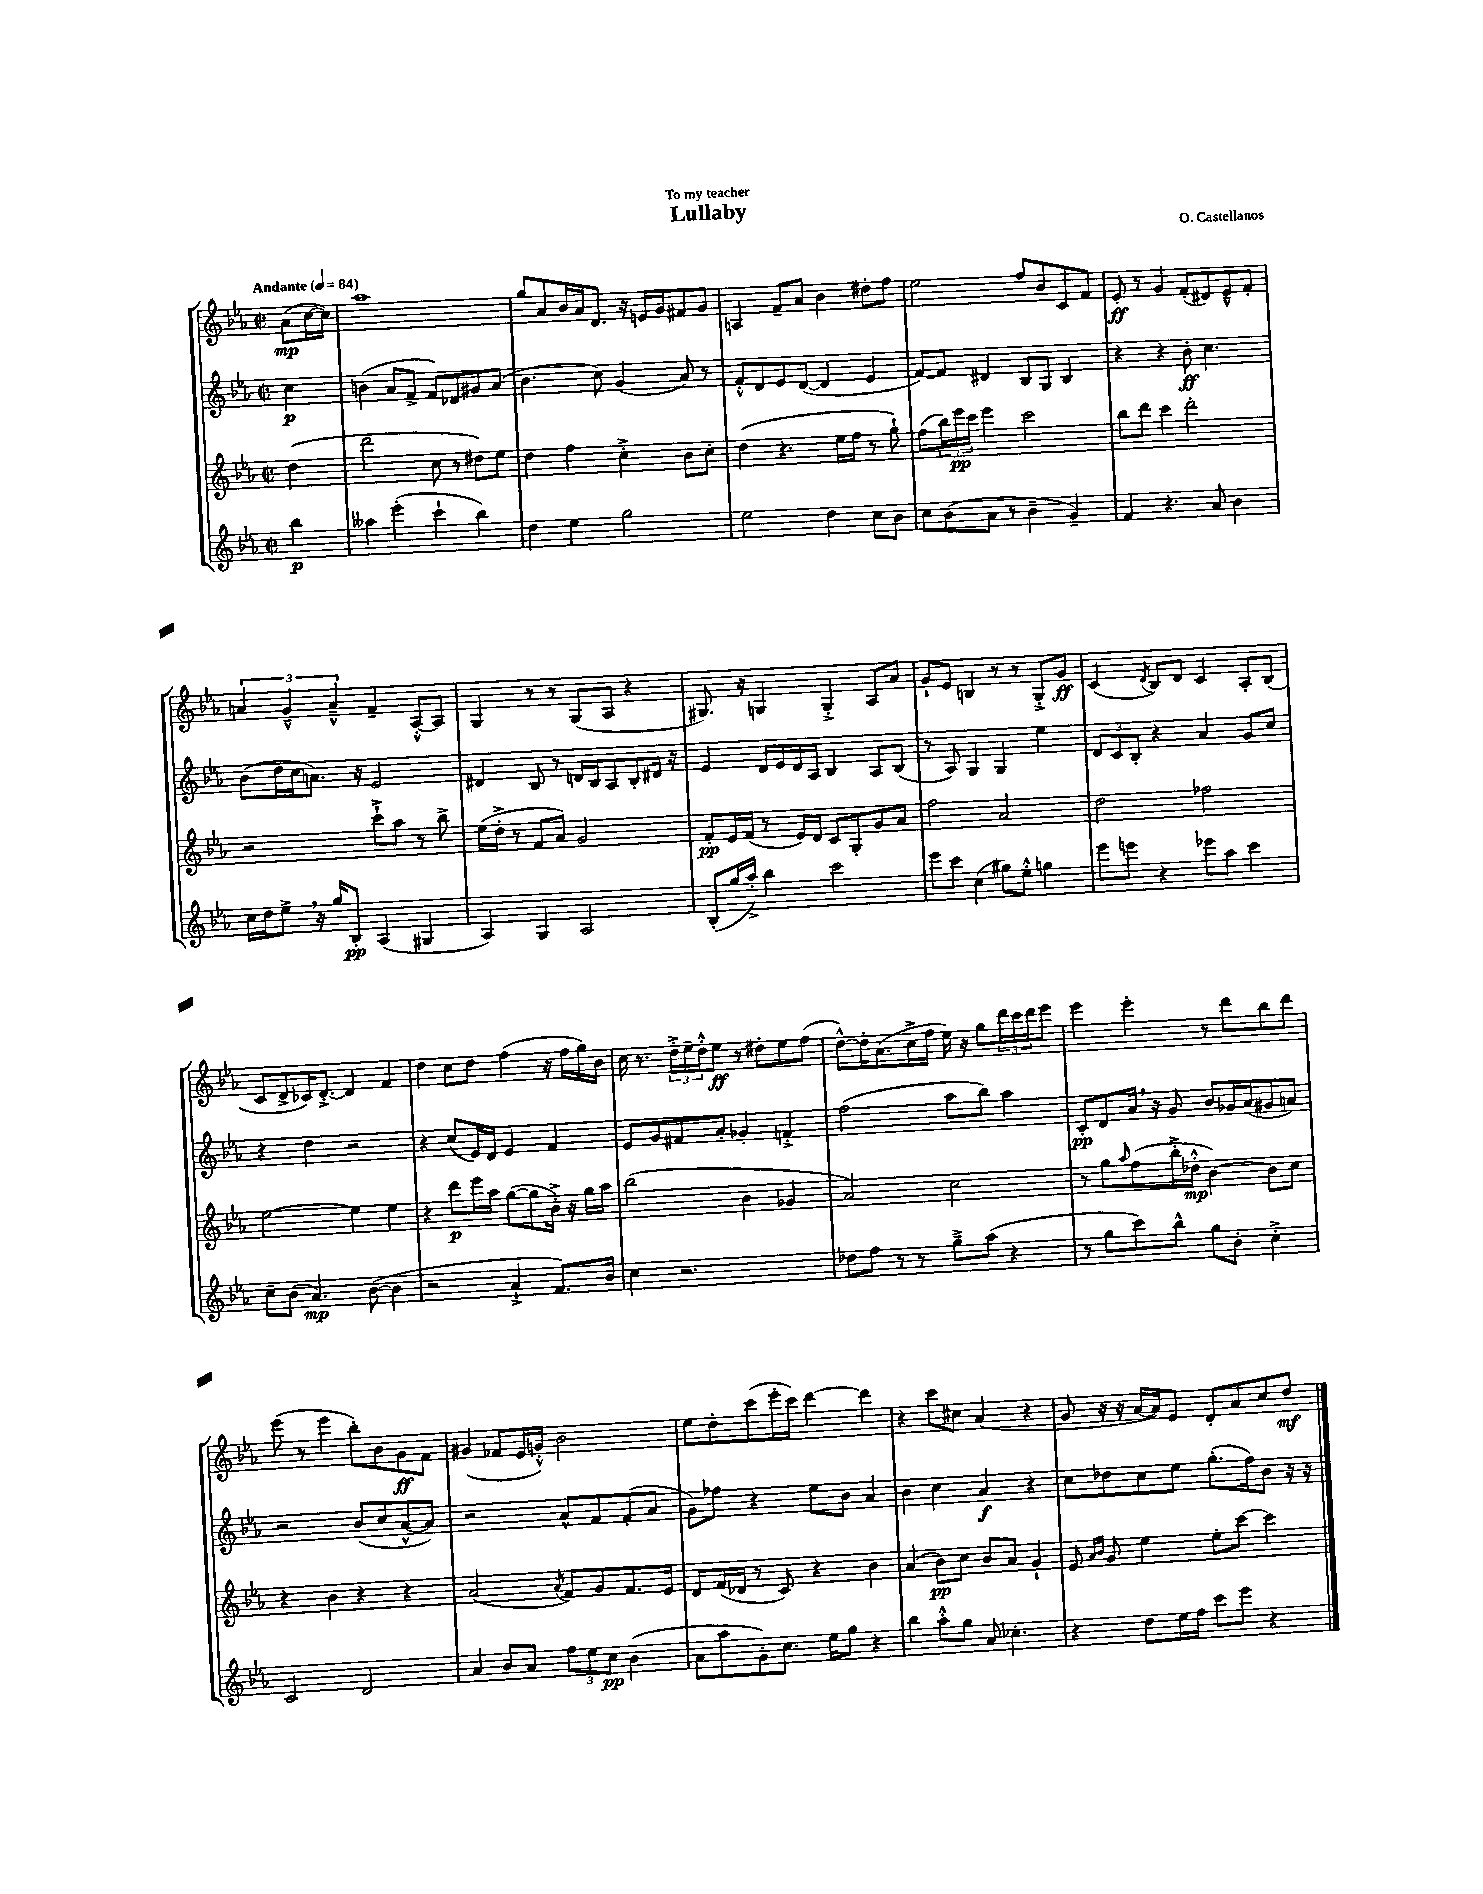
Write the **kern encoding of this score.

**kern	**dynam	**kern	**dynam	**kern	**dynam	**kern	**dynam
*part4	*part4	*part3	*part3	*part2	*part2	*part1	*part1
*staff4	*staff4	*staff3	*staff3	*staff2	*staff2	*staff1	*staff1
*clefG2	*	*clefG2	*	*clefG2	*	*clefG2	*
*k[b-e-a-]	*	*k[b-e-a-]	*	*k[b-e-a-]	*	*k[b-e-a-]	*
*M2/2	*	*M2/2	*	*M2/2	*	*M2/2	*
*met(c|)	*	*met(c|)	*	*met(c|)	*	*met(c|)	*
*MM84	*	*MM84	*	*MM84	*	*MM84	*
=	=	=	=	=	=	=	=
!	!	!	!	!	!	!LO:TX:a:B:t=Andante	!
4bb-\	p	(4dd\	.	4cc\	p	(8a-\L	mp
.	.	.	.	.	.	[16cc\L	.
.	.	.	.	.	.	16cc\JJ])	.
=1	=1	=1	=1	=1	=1	=1	=1
4aa--X\	.	2ddd\	.	(4bn\	.	1aa-	.
(4eee-'\	.	.	.	8a-/L	.	.	.
.	.	.	.	8f^/J	.	.	.
4ccc`\	.	8cc\	.	8f/L)	.	.	.
.	.	8r	.	8d-X/	.	.	.
4bb-\)	.	8dd#X\L)	.	8g#X/	.	.	.
.	.	8ee-\J	.	(8a-/J	.	.	.
=2	=2	=2	=2	=2	=2	=2	=2
4dd\	.	4dd\	.	4.b-\	.	8gg/L	.
.	.	.	.	.	.	8a-/	.
4ee-\	.	4ff\	.	.	.	16b-/L	.
.	.	.	.	.	.	16a-/J	.
.	.	.	.	8cc\)	.	8.d/J	.
2gg\	.	4cc'^\	.	(4g/	.	.	.
.	.	.	.	.	.	16r	.
.	.	.	.	.	.	16en/LL	.
.	.	.	.	.	.	16g/J	.
.	.	8b-\L	.	8a-/)	.	8f#X/	.
.	.	8cc'\J	.	8r	.	8g/J	.
=3	=3	=3	=3	=3	=3	=3	=3
2ee-\	.	(4dd\	.	8f'^^/L	.	4An/	.
.	.	.	.	8d/	.	.	.
.	.	4.r	.	8e-/	.	8f~/L	.
.	.	.	.	([8d/J	.	8a-/J	.
4dd\	.	.	.	4d/]	.	4b-\	.
.	.	16ee-\LL	.	.	.	.	.
.	.	16ff\JJ	.	.	.	.	.
8cc\L	.	8r	.	4e-/	.	8dd#X'\L	.
8b-\J	.	8gg`\)	.	.	.	8ff\J	.
=4	=4	=4	=4	=4	=4	=4	=4
8cc\L	.	(8ff\L	.	[8f/L)	.	2ee-\	.
(8b-\	.	24bb-\L)	.	8f/J]	.	.	.
.	.	24eee-\	pp	.	.	.	.
.	.	24ccc\JJ	.	.	.	.	.
8a-\J	.	4eee-\	.	4d#X/	.	.	.
8r	.	.	.	.	.	.	.
4b-~\	.	2ccc\	.	8B-/L	.	8ff/L	.
.	.	.	.	8G/J	.	8b-/	.
4g~/)	.	.	.	4B-/	.	8c/	.
.	.	.	.	.	.	8f/J	.
=5	=5	=5	=5	=5	=5	=5	=5
4f/	.	8bb-\L	.	4r	.	8e-'/	ff
.	.	8ddd\J	.	.	.	8r	.
4.r	.	4ccc\	.	4r	.	4g/	.
.	.	2ddd'\	.	8b-'\	ff	(8f'/L	.
8a-/	.	.	.	4.cc\	.	8d#X/)	.
4b-\	.	.	.	.	.	8e-~^^/	.
.	.	.	.	.	.	8f'/J	.
!!LO:LB:g=z
=6	=6	=6	=6	=6	=6	=6	=6
16cc\LL	.	2r	.	(8b-\L	.	6an/	.
16dd\J	.	.	.	.	.	.	.
8ee-^,\J	.	.	.	16dd\L	.	.	.
.	.	.	.	.	.	6g~^^/	.
.	.	.	.	16cc\J	.	.	.
16r	.	.	.	8.an\J)	.	.	.
16gg/KL	.	.	.	.	.	.	.
.	.	.	.	.	.	6a~^^/	.
8B-'/J	pp	.	.	.	.	.	.
.	.	.	.	16r	.	.	.
(4A-/	.	8ccc`^\L	.	2e-/	.	4f~/	.
.	.	8aa-\J	.	.	.	.	.
4G#X/	.	8r	.	.	.	[8A-'^^/L	.
.	.	8bb-^\	.	.	.	8A-/J]	.
=7	=7	=7	=7	=7	=7	=7	=7
4A-/)	.	(16ee-\LL	.	4d#X/	.	4G/	.
.	.	16dd'^\JJ	.	.	.	.	.
.	.	8r	.	.	.	.	.
4G/	.	8f/L	.	8B-/	.	8r	.
.	.	8a-/J)	.	8r	.	8r	.
2A-/	.	2g/	.	16dn/LL	.	(8G/L	.
.	.	.	.	16B-/J	.	.	.
.	.	.	.	8A-/	.	8A-/J	.
.	.	.	.	8B-'/	.	4r	.
.	.	.	.	16d#X/Jk	.	.	.
.	.	.	.	16r	.	.	.
=8	=8	=8	=8	=8	=8	=8	=8
(8B-'/L	.	8f'/L	pp	4e-/	.	8.G#X/)	.
16gg/L	.	16e-/L	.	.	.	.	.
16aa-'^/JJ)	.	(16f/JJ	.	.	.	16r	.
4bb-\	.	8r	.	16d/LL	.	4Gn/	.
.	.	.	.	16e-/	.	.	.
.	.	16e-/LL)	.	16d/	.	.	.
.	.	16d/JJ	.	16A-/JJ	.	.	.
2ccc\	.	8c/L	.	4B-/	.	4G'^/	.
.	.	8G'/	.	.	.	.	.
.	.	8g/	.	8A-/L	.	8A-/L	.
.	.	8a-/J	.	(8B-/J	.	8a-/J	.
=9	=9	=9	=9	=9	=9	=9	=9
8eee-\L	.	2ff\	.	8r	.	8g`/L	.
8ccc\J	.	.	.	8A-/)	.	8e-/J	.
(4cc\	.	.	.	4G/	.	4Bn/	.
8gg#X\L)	.	2a-/	.	4G/	.	8r	.
8ee-'^^\J	.	.	.	.	.	8r	.
4ggn\	.	.	.	4ee-\	.	8G'^/L	.
.	.	.	.	.	.	8g/J	ff
=10	=10	=10	=10	=10	=10	=10	=10
8eee-\L	.	2dd\	.	12d/L	.	(4c/	.
.	.	.	.	12c/	.	.	.
8eeen\J	.	.	.	.	.	.	.
.	.	.	.	12B-'/J	.	.	.
.	.	.	.	.	.	8qd/	.
4r	.	.	.	4r	.	8B-/L)	.
.	.	.	.	.	.	8d/J	.
8eee-X\L	.	2ff-X\	.	4a-/	.	4c/	.
8aa-\J	.	.	.	.	.	.	.
4ccc\	.	.	.	8g/L	.	8A-'/L	.
.	.	.	.	8cc/J	.	(8B-/J	.
!!LO:LB:g=z
=11	=11	=11	=11	=11	=11	=11	=11
8cc~\L	.	[2ee-\	.	4r	.	8c/L	.
(8b-\J	.	.	.	.	.	8d^/	.
4.a-/)	mp	.	.	4dd\	.	16c-X/K)	.
.	.	.	.	.	.	[8.d'^/J	.
.	.	4ee-\]	.	2r	.	4d/]	.
([8b-\	.	.	.	.	.	.	.
4b-\]	.	4ee-\	.	.	.	4f/	.
=12	=12	=12	=12	=12	=12	=12	=12
2r	.	4r	.	4r	.	4dd\	.
.	.	8ddd\L	p	(8cc/L	.	8cc\L	.
.	.	16eee-\L	.	16e-/L)	.	8dd\J	.
.	.	16aa-\JJ	.	16d/JJ	.	.	.
4a-`^/	.	([8gg\L	.	4e-/	.	(4ff\	.
.	.	8gg\]	.	.	.	.	.
8.f/L)	.	16b-'^\Jk)	.	4f/	.	16r	.
.	.	16r	.	.	.	16ff\LL	.
.	.	16gg\LL	.	.	.	16gg\)	.
16b-/Jk	.	16aa-\JJ	.	.	.	16b-\JJ	.
=13	=13	=13	=13	=13	=13	=13	=13
4cc\	.	(2bb-\	.	8e-/L	.	16cc\	.
.	.	.	.	.	.	8.r	.
.	.	.	.	8g/	.	.	.
2.r	.	.	.	8f#X/	.	24dd'^\LL	.
.	.	.	.	.	.	24ee-~\	.
.	.	.	.	.	.	24dd'^^\J	.
.	.	.	.	8a-'/J	.	8ee-\J	ff
.	.	4b-\	.	4g-X'/	.	8r	.
.	.	.	.	.	.	8dd#X'\L	.
.	.	4g-X/	.	4fn'^/	.	8ee-\	.
.	.	.	.	.	.	(8ff\J	.
=14	=14	=14	=14	=14	=14	=14	=14
8dd-X\L	.	2a-/)	.	(2ff\	.	[8dd^^\L)	.
8ff\J	.	.	.	.	.	16dd'\K]	.
.	.	.	.	.	.	(8.a-\	.
8r	.	.	.	.	.	.	.
8r	.	.	.	.	.	16cc^\L	.
.	.	.	.	.	.	16ff\JJ	.
8gg~^\L	.	2cc\	.	8aa-\L	.	16ee-\)	.
.	.	.	.	.	.	16r	.
(8aa-\J	.	.	.	8bb-\J)	.	8gg\L	.
4r	.	.	.	4aa-\	.	24ddd\L	.
.	.	.	.	.	.	24ccc\	.
.	.	.	.	.	.	24ddd\J	.
.	.	.	.	.	.	8eee-\J	.
=15	=15	=15	=15	=15	=15	=15	=15
8r	.	8r	.	8c'/L	pp	4eee-\	.
8gg\L	.	8gg\L	.	8d/	.	.	.
.	.	16qqaa-/	.	.	.	.	.
8ccc\)	.	(8ff\	.	16a-,/Jk	.	4eee-'\	.
.	.	.	.	16r	.	.	.
8bb-^^\J	.	16bb-'^\L	.	8g/	.	.	.
.	.	16dd-X'^^\JJ	mp	.	.	.	.
8gg\L	.	[4b-\)	.	8b-/L	.	8r	.
8b-'\J	.	.	.	16g-X/L	.	8ddd\L	.
.	.	.	.	(16a-/J	.	.	.
4cc'^\	.	8b-\L]	.	8g#X/	.	8bb-\	.
.	.	8cc\J	.	8an/J)	.	8ddd\J	.
!!LO:LB:g=z
=16	=16	=16	=16	=16	=16	=16	=16
2c/	.	4r	.	2r	.	(8eee-\	.
.	.	.	.	.	.	8r	.
.	.	4b-\	.	.	.	4eee-\	.
2d/	.	4r	.	(8b-/L	.	8bb-'\L)	.
.	.	.	.	8cc/	.	8b-\	.
.	.	4r	.	[8a-^^/	.	8g\	ff
.	.	.	.	8a-/J])	.	8f\J	.
=17	=17	=17	=17	=17	=17	=17	=17
4a-/	.	(2a-/	.	2r	.	(4g#X/	.
8b-/L	.	.	.	.	.	8f-X/L	.
8a-/J	.	.	.	.	.	16e-/L	.
.	.	.	.	.	.	16gn'^^/JJ)	.
.	.	8qa-/	.	.	.	.	.
12ff\L	.	8f/L)	.	8a-^^/L	.	2b-\	.
12ee-\	.	.	.	.	.	.	.
.	.	8g/	.	8f/	.	.	.
12cc\J	pp	.	.	.	.	.	.
(4b-\	.	8.f/	.	(8f'/	.	.	.
.	.	.	.	8a-/J	.	.	.
.	.	16e-/Jk	.	.	.	.	.
=18	=18	=18	=18	=18	=18	=18	=18
8a-\L	.	8d/L	.	8g\L)	.	8ee-\L	.
8aa-\	.	(16f/L	.	8ff-X\J	.	8dd'\	.
.	.	16d-X/JJ	.	.	.	.	.
8g'\)	.	8r	.	4r	.	(8ccc\	.
8.cc\J	.	8c/)	.	.	.	16eee-'\L	.
.	.	.	.	.	.	16ccc\JJ)	.
.	.	4r	.	8ee-\L	.	[4ddd\	.
16ee-\KL	.	.	.	.	.	.	.
8gg\J	.	.	.	8b-\J	.	.	.
4r	.	4b-\	.	4a-/	.	4ddd\]	.
=19	=19	=19	=19	=19	=19	=19	=19
4bb-\	.	(4a-/	.	4b-\	.	4r	.
8aa-'^^\L	.	8b-\L)	pp	4cc\	.	8ccc\L	.
8gg\J	.	8cc\J	.	.	.	8cc#X\J	.
8a-/	.	8b-/L	.	4a-/	f	(4a-/	.
4.cc-X'\	.	8a-/J	.	.	.	.	.
.	.	4g`/	.	4r	.	4r	.
=20	=20	=20	=20	=20	=20	=20	=20
4r	.	8e-/	.	8cc\L	.	8g/	.
.	.	16qqa-/LL	.	.	.	.	.
.	.	16qqb-/JJ	.	.	.	.	.
.	.	8g/	.	8dd-X\	.	16r	.
.	.	.	.	.	.	16r	.
8dd\L	.	4ee-\	.	8cc\	.	[16a-/LL	.
.	.	.	.	.	.	16a-/J])	.
16ee-\L	.	.	.	8ee-\J	.	8e-/J	.
16ff\JJ	.	.	.	.	.	.	.
8ccc\L	.	8ee-'\L	.	(8.gg'\L	.	8d'/L	.
8eee-\J	.	[8ccc\J	.	.	.	8a-/	.
.	.	.	.	16ff\k)	.	.	.
4r	.	4ccc\]	.	8b-\J	.	8cc/	.
.	.	.	.	16r	.	8dd/J	mf
.	.	.	.	16r	.	.	.
==	==	==	==	==	==	==	==
*-	*-	*-	*-	*-	*-	*-	*-
